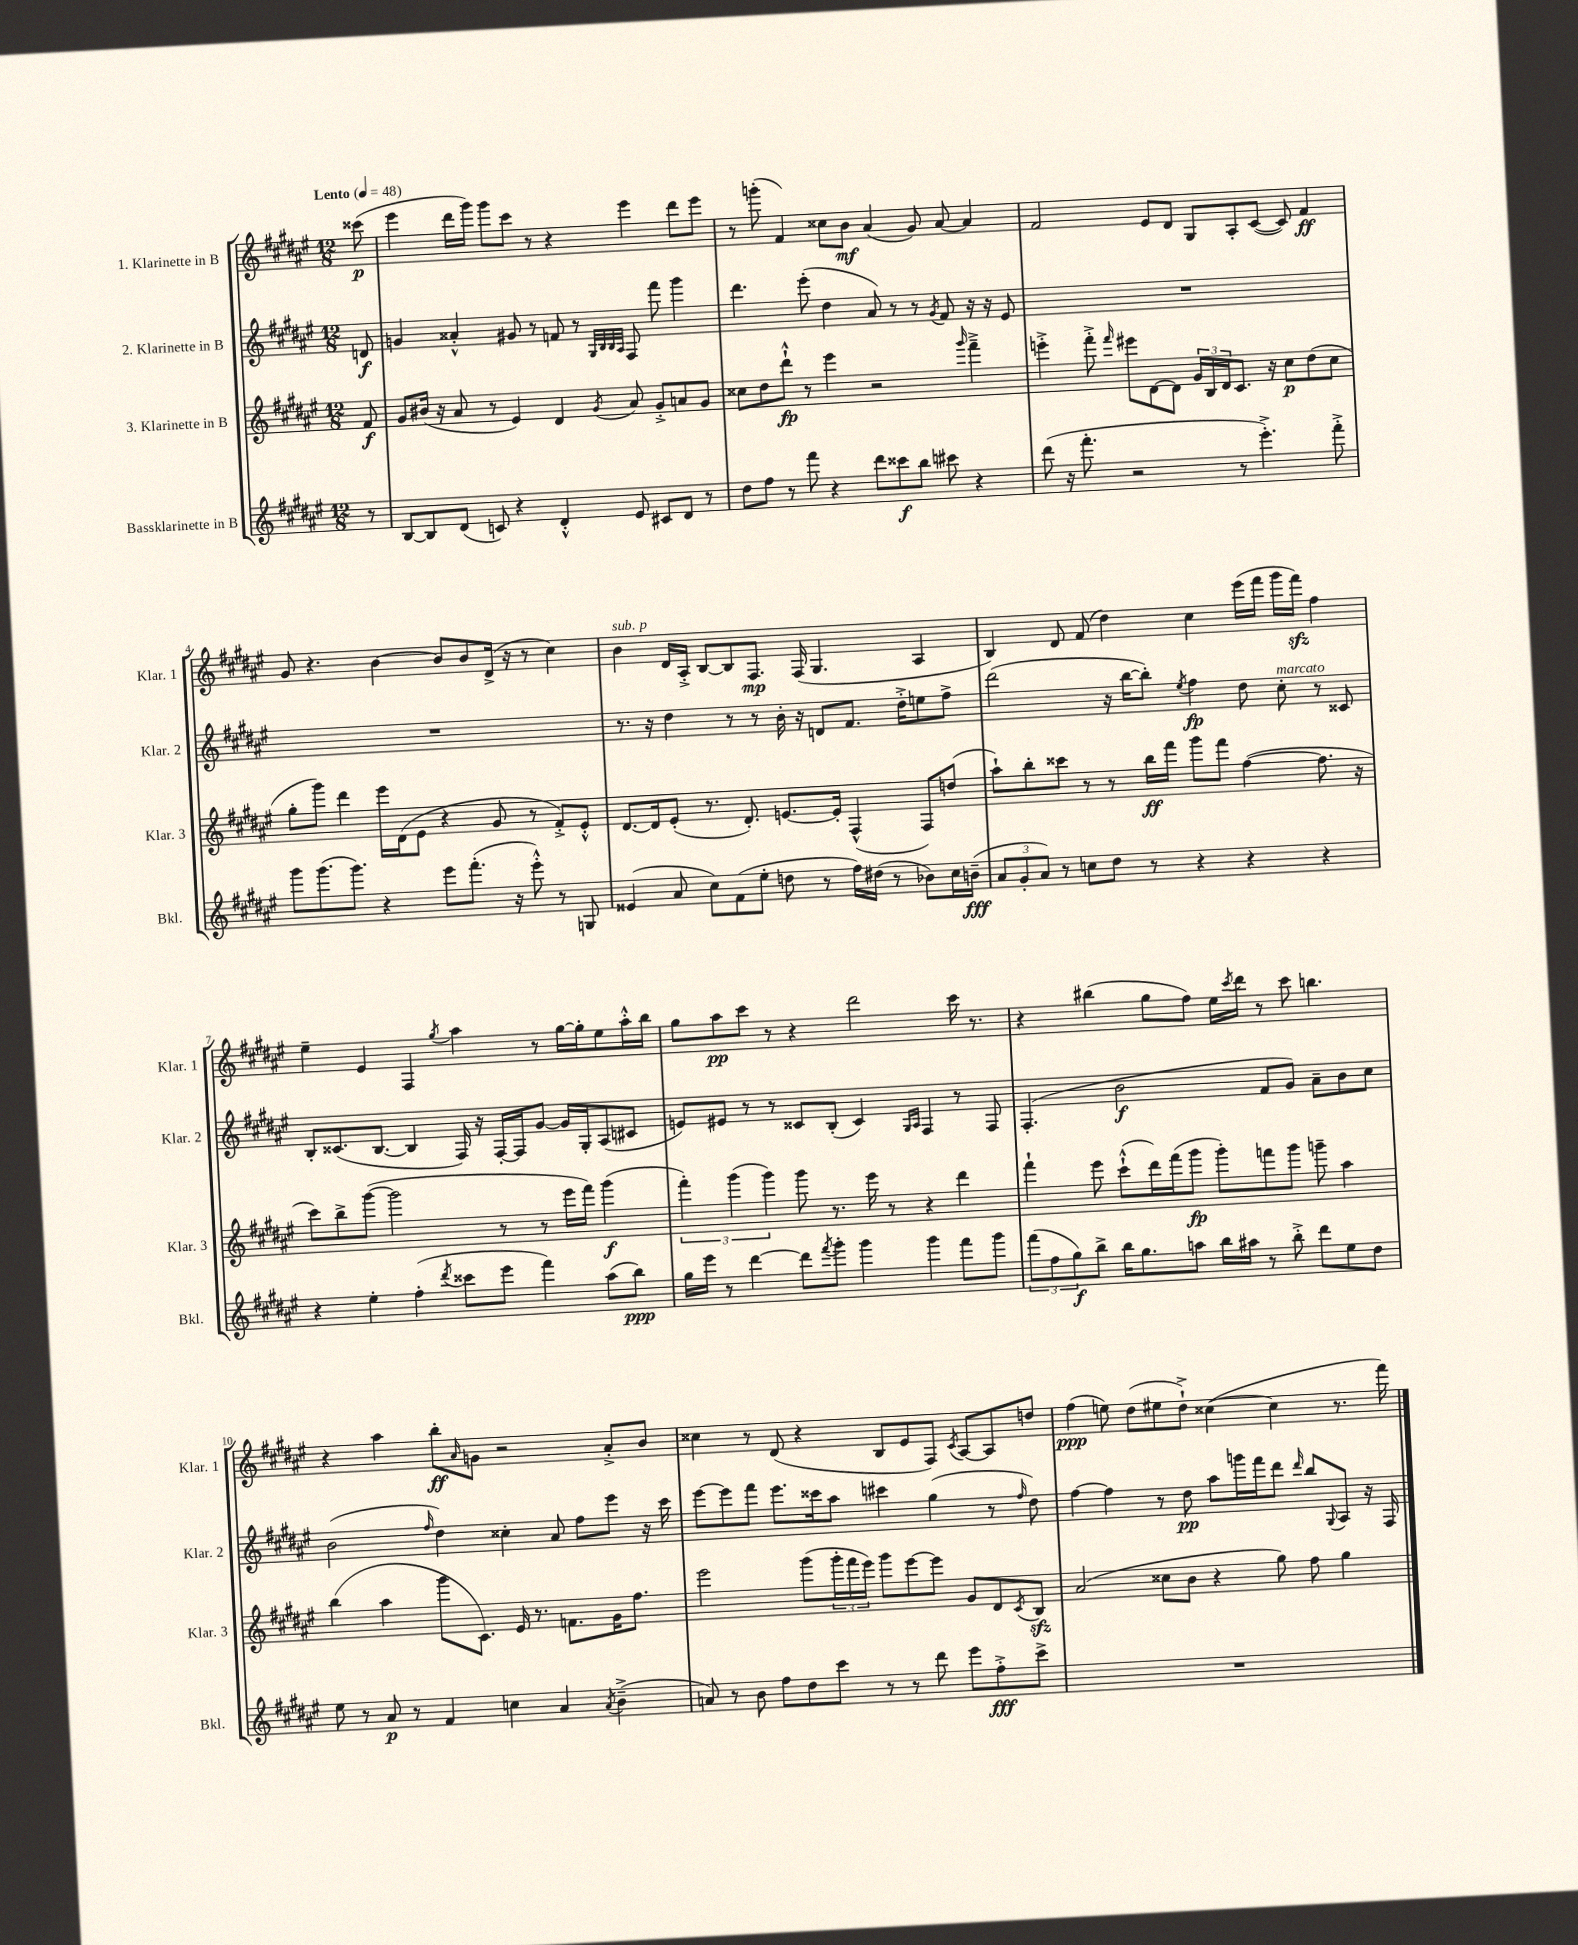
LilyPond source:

<<
\new StaffGroup <<
\new Staff = "s0" \with { instrumentName = "1. Klarinette in B" shortInstrumentName = "Klar. 1" } {
    \clef treble \key fis \major \numericTimeSignature \time 12/8 \partial 8 \tempo "Lento" 4 = 48
    cisis'''8\p( |
    eis'''4 dis'''16 gis'''16) gis'''8 cis'''8 r8 r4 eis'''4 dis'''8 eis'''8 |
    r8 g'''8-.( fis'4) cisis''8 b'8\mf ais'4( gis'8) ais'8~ ais'4 |
    fis'2 eis'8 dis'8 gis8 ais8-. cis'8~( cis'8) fis'4\ff |
    gis'8 r4. b'4~ b'8 b'8 dis'16->( r16 r8 cis''4) |
    b'4^\markup { \italic "sub. p" } dis'16 ais16-.-> b8~ b8 fis8.\mp fis16( gis4. ais4 |
    b4) dis'8 fis'8( dis''4) cis''4 eis'''16( fis'''16 gis'''16 fis'''16\sfz) fis''4 |
    eis''4-- eis'4 fis4 \acciaccatura { gis''8 } ais''4 r8 gis''16~ gis''16-. eis''8 ais''16-.-^ b''16 |
    gis''8 ais''8\pp cis'''8 r8 r4 dis'''2 cis'''16 r8. |
    r4 bis''4( gis''8 fis''8) eis''16 \acciaccatura { cis'''8 } dis'''16 r8 cis'''8 b''4. |
    r4 ais''4 b''8-.\ff \grace { ais'16 } g'8 r2 ais'8-.-> b'8 |
    cisis''4 r8 dis'8( r4 b8 eis'8 fis8) \acciaccatura { cis'8 } ais8~ ais8 d''8 |
    fis''4\ppp( e''8) dis''8( eis''8 dis''8-!->) cisis''4~( cisis''4 r8. fis'''16) \bar "|." |
}
\new Staff = "s1" \with { instrumentName = "2. Klarinette in B" shortInstrumentName = "Klar. 2" } {
    \clef treble \key fis \major \numericTimeSignature \time 12/8 \partial 8
    d'8\f |
    g'4 aisis'4-.-^ gis'8 r8 f'8 r8 \grace { gis32 b32 b32 ais32 } fis8 fis'''8 gis'''4 |
    dis'''4. eis'''8-.( dis''4 ais'8) r8 r8 \acciaccatura { gis'8 } fis'8 r16 r16 eis'8 |
    R1. |
    R1. |
    r8. r16 dis''4 r8 r8 b'16-. r16 d'8 fis'8. dis''16-.-> e''8 fis''8-> |
    dis'''2( r16 b''16~ b''8-.) \acciaccatura { eis''8 } fis''4\fp dis''8 cis''8-.^\markup { \italic "marcato" } r8 cisis'8 |
    b8-. cisis'8.( b8.~ b4 fis16) r16 fis16~-. fis16 gis'8~ gis'16 gis16-. ais8( cis'8 |
    e'8) eis'8 r8 r8 cisis'8 b8-.( cisis'4) \grace { gis16 ais16 } fis4 r8 fis8 |
    fis4.-.( b'2\f fis'8 gis'8) ais'8-- b'8 cis''8 |
    b'2( \grace { fis''16 } dis''4) cisis''4-. ais'8 fis''8 eis'''8 r16 cis'''16 |
    eis'''8~ eis'''8 fis'''8 eis'''8. cisis'''16 ais''8 cis'''4 gis''4( r8 \grace { fis''16 } dis''8) |
    fis''4~ fis''4 r8 dis''8\pp ais''8 g'''16 fis'''16 dis'''8 \grace { dis'''16 } b''8 \appoggiatura { gis8 } ais8 r16 fis16 \bar "|." |
}
\new Staff = "s2" \with { instrumentName = "3. Klarinette in B" shortInstrumentName = "Klar. 3" } {
    \clef treble \key fis \major \numericTimeSignature \time 12/8 \partial 8
    fis'8\f |
    gis'8 bis'16( r16 ais'8 r8 eis'4) dis'4 \acciaccatura { gis'8 } ais'8 gis'8-.-> a'8 gis'8 |
    cisis''8 dis''8 dis'''8-!-^\fp r8 eis'''4 r2 \grace { gis'''16 } fis'''4---> |
    e'''4-.-> fis'''8-.-> \grace { fis'''16 } eis'''8 dis'8~ dis'8 \tuplet 3/2 { gis'16 b16 dis'16 } cis'8. r16 cis''8\p dis''8( cis''8 |
    gis''8-. gis'''8) dis'''4 eis'''16 dis'16( eis'8 r4 gis'8 r8 fis'8-.->) eis'8-.-^ |
    dis'8.~ dis'16 eis'8-.( r8. dis'8.-.) e'8.~ e'16-. fis4-^( fis8) d''8( |
    ais''8-!) b''8-. cisis'''8 r8 r8 b''16\ff fis'''16 gis'''8 fis'''8 fis''4~( fis''8. r16 |
    cis'''8) b''8-> gis'''8~( gis'''2 r8 r8 eis'''16 fis'''16) gis'''4\f( |
    \tuplet 3/2 { fis'''4-.) gis'''4( gis'''4) } gis'''8 r8. eis'''16 r8 r4 dis'''4 |
    fis'''4-! eis'''8 cis'''8-!-^( dis'''16) fis'''16( gis'''8\fp gis'''8-.) f'''8 gis'''8 g'''8-- ais''4 |
    b''4( ais''4 gis'''8 cis'8.) eis'16 r8. f'8. gis'16 fis''8. |
    eis'''2 gis'''8( \tuplet 3/2 { gis'''16-. fis'''16 eis'''16) } gis'''8 eis'''8~ eis'''8 gis'8 dis'8 \acciaccatura { cis'8 } b8\sfz |
    ais'2( cisis''8 b'8 r4 gis''8) fis''8 gis''4 \bar "|." |
}
\new Staff = "s3" \with { instrumentName = "Bassklarinette in B" shortInstrumentName = "Bkl." } {
    \clef treble \key fis \major \numericTimeSignature \time 12/8 \partial 8
    r8 |
    b8~ b8 dis'8( c'8) r4 dis'4-.-^ eis'8 cis'8 dis'8 r8 |
    dis''8 fis''8 r8 fis'''8 r4 dis'''8 cisis'''8\f b''8 cis'''8 r4 |
    dis'''8( r16 fis'''8.-. r2 r8 eis'''4.-.->) fis'''8-.-> |
    gis'''8 gis'''8.( gis'''8.) r4 eis'''8 fis'''8.-.( r16 eis'''8-.-^) r8 g8 |
    eisis'4( ais'8 cis''8) fis'8( eis''8-. d''8 r8 fis''16) dis''16( r8 bes'8) cis''16 b'16--\fff( |
    \tuplet 3/2 { ais'8 gis'8-. ais'8) } r8 c''8 dis''8 r8 r4 r4 r4 |
    r4 eis''4-. fis''4-.( \acciaccatura { dis'''8 } cisis'''8 eis'''8 fis'''4) ais''8( b''8\ppp) |
    gis''16 eis'''16 r8 dis'''4~ dis'''8 \acciaccatura { fis'''8 } gis'''8-. gis'''4 gis'''4 fis'''8 gis'''8 |
    \tuplet 3/2 { fis'''8( fis''8 gis''8\f) } b''8-> b''16 gis''8. a''8 b''16 ais''16 r8 b''8-.-> dis'''8 eis''8 dis''8 |
    eis''8 r8 ais'8\p r8 fis'4 c''4 ais'4 \acciaccatura { ais'8 } b'4--->( |
    a'8) r8 b'8 fis''8 dis''8 cis'''8 r8 r8 dis'''8 eis'''8 fis''8-.->\fff cis'''8-> |
    R1. \bar "|." |
}
>>
>>
